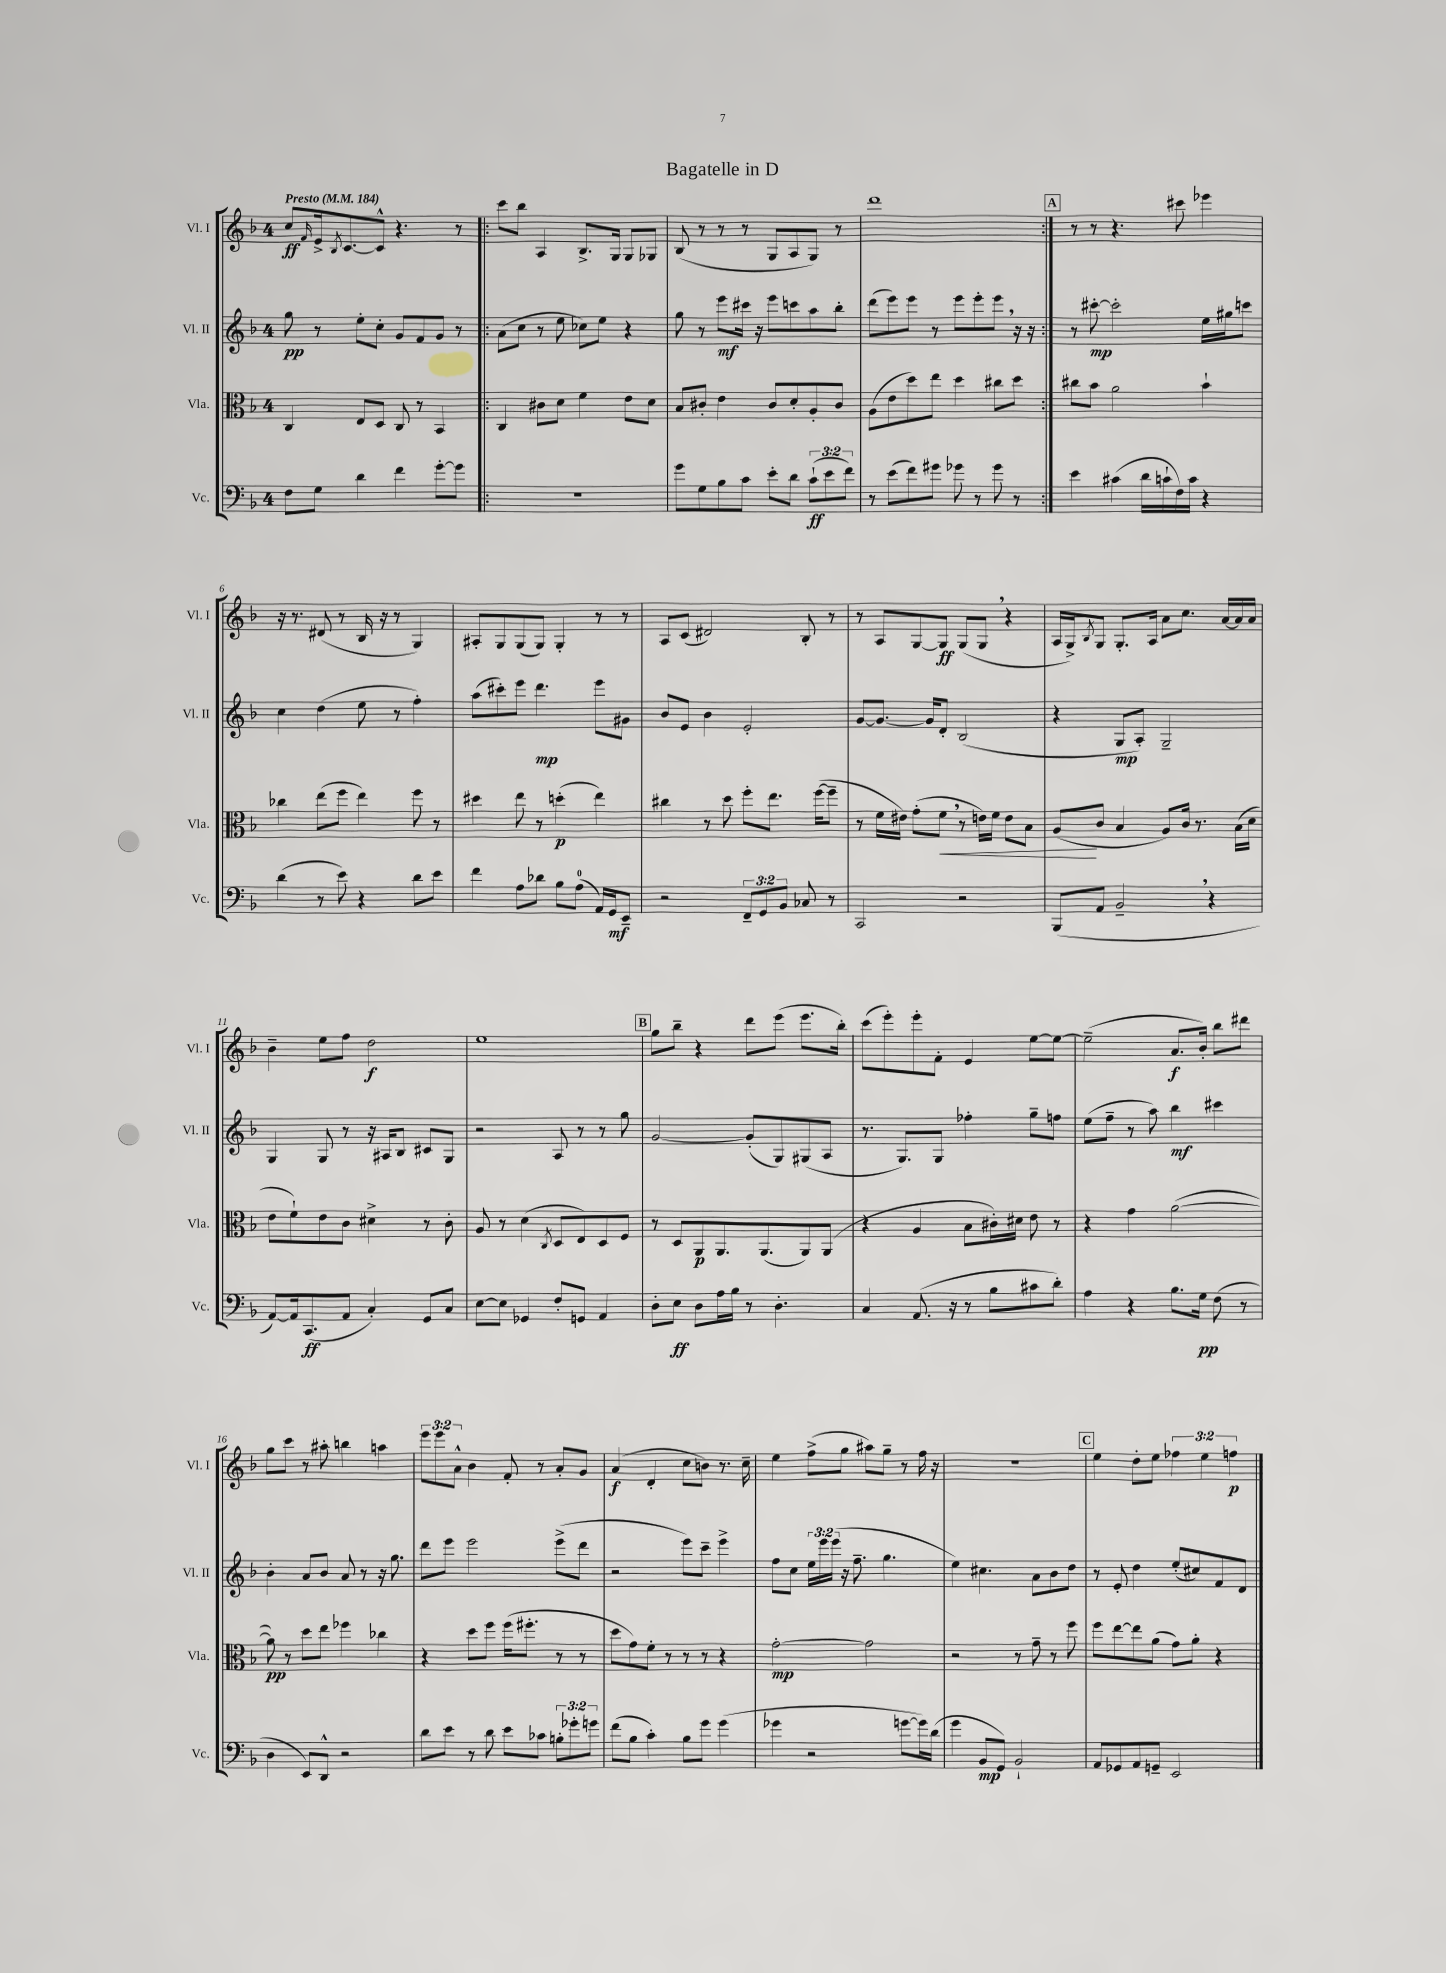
\header { title = "Bagatelle in D" }
<<
\new StaffGroup <<
\new Staff = "s0" \with { instrumentName = "Vl. I" shortInstrumentName = "Vl. I" } {
    \clef treble \key f \major \once \override Staff.TimeSignature.style = #'single-digit \time 4/4 \override Staff.TupletNumber.text = #tuplet-number::calc-fraction-text \tempo "Presto" 4 = 184
    c''8\ff \grace { f'16 } e'16-> \acciaccatura { bes8 } c'8.~ c'8-^ r4. r8 |
    \repeat volta 2 { c'''8 bes''8 a4 bes8.-> g16 g8 ges8 |
    bes8( r8 r8 r8 g8 a8 g8) r8 |
    d'''1 | }
    \mark \markup { \box "A" } r8 r8 r4. cis'''8 ees'''4 |
    r16 r8. dis'8( r8 bes16 r16 r8 g4) |
    ais8-. g8 g8( g8) g4-. r8 r8 |
    a8 c'8( dis'2) bes8-. r8 |
    r8 a8 g8~ g8\ff g8( g8 \breathe r4 |
    a16 g16->) \acciaccatura { bes8 } g8 g8.-. a16 a'8 c''8. a'16~ a'16 a'16 |
    bes'4-- e''8 f''8 d''2\f |
    e''1 |
    \mark \markup { \box "B" } g''8 bes''8-- r4 d'''8 e'''8( e'''8. bes''16-.) |
    c'''8( e'''8-.) e'''8-. f'8-. e'4 e''8~ e''8~ |
    e''2--( a'8.\f bes'16-.) bes''8 dis'''8 |
    g''8 c'''8 r8 ais''8-. b''4 a''4 |
    \tuplet 3/2 { e'''8 e'''8 a'8-^ } bes'4 f'8-. r8 a'8-. g'8 |
    a'4\f( d'4-. c''8 b'8) r8. c''16-- |
    e''4 f''8->( g''8 ais''8) g''8-- r8 f''16 r16 |
    R1 |
    \mark \markup { \box "C" } e''4 d''8-. e''8 \tuplet 3/2 { fes''4 e''4 f''4\p } \bar "|." |
}
\new Staff = "s1" \with { instrumentName = "Vl. II" shortInstrumentName = "Vl. II" } {
    \clef treble \key f \major \once \override Staff.TimeSignature.style = #'single-digit \time 4/4 \override Staff.TupletNumber.text = #tuplet-number::calc-fraction-text
    g''8\pp r8 e''8-. c''8-. g'8 f'8 g'8 r8 |
    \repeat volta 2 { a'8( c''8 r8 e''8 ces''8) e''8 r4 |
    g''8 r8 e'''8\mf cis'''16 r16 e'''8 c'''8 a''8 bes''8-. |
    d'''8( e'''8) e'''8 r8 e'''8 e'''8-. e'''8 \breathe r16 r16 | }
    \mark \markup { \box "A" } r8 cis'''8~-.\mp cis'''2-. e''16 gis''16 c'''8 |
    c''4 d''4( e''8 r8 f''4-.) |
    a''8( cis'''8-.) e'''8 d'''4.\mp e'''8 gis'8 |
    bes'8 e'8 bes'4 e'2-. |
    g'8~ g'8.~ g'16 d'8-. bes2( |
    r4 g8\mp a8-.) g2-- |
    g4 g8 r8 r16 ais16 bes8 cis'8 g8 |
    r2 a8 r8 r8 g''8 |
    \mark \markup { \box "B" } g'2~ g'8-.( g8) gis8( a8 |
    r8. g8.) g8 fes''4-. g''8-- f''8 |
    e''8( f''8-- r8 a''8) bes''4\mf cis'''4 |
    bes'4-. a'8 bes'8 a'8 r8 r16 g''8. |
    d'''8 e'''8 e'''2 e'''8->( d'''8 |
    r2 e'''8) c'''8-- e'''4-> |
    f''8 c''8 \tuplet 3/2 { e''16 e'''16 e'''16( } r16 f''8.-- g''4. |
    e''4) cis''4. a'8 bes'8 d''8 |
    \mark \markup { \box "C" } r8 e'8-. d''4 e''8-.( cis''8) f'8 d'8 \bar "|." |
}
\new Staff = "s2" \with { instrumentName = "Vla." shortInstrumentName = "Vla." } {
    \clef alto \key f \major \once \override Staff.TimeSignature.style = #'single-digit \time 4/4
    c4 e8 d8 c8 r8 bes,4 |
    \repeat volta 2 { c4 cis'8 d'8 f'4 e'8 d'8 |
    bes8 cis'8-. e'4 cis'8 d'8-. a8-. cis'8 |
    a8( e'8 d''8) e''8 d''4 cis''8 d''8 | }
    \mark \markup { \box "A" } cis''8 bes'8 a'2 bes'4-! |
    ces''4 e''8( f''8 e''4) f''8 r8 |
    dis''4 e''8 r8 d''4-.\p( e''4) |
    cis''4 r8 d''8 f''8-. e''8. f''16~( f''8-- |
    r8 f'16 eis'16) g'8-.( f'8\< \breathe r8 e'16) f'16 e'8 bes8 |
    a8\!( c'8 bes4 a8) c'16 r8. bes16( d'16 |
    e'8 f'8-!) e'8 c'8 dis'4-> r8 c'8-. |
    a8 r8 d'4( \acciaccatura { c8 } d8 e8) d8 f8 |
    \mark \markup { \box "B" } r8 d8 a,8\p a,8. a,8.( a,8) a,8( |
    r4 a4 bes8 cis'16-.) dis'16 e'8 r8 |
    r4 g'4 a'2~( |
    a'8\pp) r8 d''8 e''8 fes''4 ces''4 |
    r4 d''8 f''8 f''16( fis''8.-. r8 r8 |
    d''8 g'8) f'8-. r8 r8 r8 r4 |
    g'2~-.\mp g'2 |
    r2 r8 g'8-- r8 f''8 |
    \mark \markup { \box "C" } f''8 e''8~ e''8 a'8( g'8) a'8-. r4 \bar "|." |
}
\new Staff = "s3" \with { instrumentName = "Vc." shortInstrumentName = "Vc." } {
    \clef bass \key f \major \once \override Staff.TimeSignature.style = #'single-digit \time 4/4 \override Staff.TupletNumber.text = #tuplet-number::calc-fraction-text
    f8 g8 d'4 f'4 g'8~-. g'8 |
    \repeat volta 2 { R1 |
    g'8 g8 bes8 c'8 e'8-. d'8 \tuplet 3/2 { c'8-!\ff( e'8 f'8) } |
    r8 e'8( f'8) gis'8 ges'8 r8 ges'8 r8 | }
    \mark \markup { \box "A" } e'4 cis'4( d'16 c'16-! f16) c'16 r4 |
    d'4( r8 e'8) r4 d'8 e'8 |
    f'4 a8 des'8 bes8 a8-0( a,16) g,16\mf e,8-- |
    r2 \tuplet 3/2 { f,8-- g,8 bes,8 } ces8 r8 |
    c,2 r2 |
    bes,,8( a,8 bes,2-- \breathe r4 |
    a,8~) a,16 c,8.\ff( a,8 c4-.) g,8 c8 |
    e8~ e8 ges,4 f8-. g,8 a,4 |
    \mark \markup { \box "B" } d8-. e8\ff d8 a16 bes16 r8 d4.-. |
    c4 a,8.( r16 r8 bes8 cis'8 d'8-.) |
    a4 r4 bes8. g16\pp f8( r8 |
    d4 e,8) d,8-^ r2 |
    d'8 e'8 r8 d'8 e'8 ces'8 \tuplet 3/2 { b8-. ges'8-. g'8 } |
    f'8( bes8 c'4-.) bes8 g'8 g'4( |
    ges'4 r2 g'8~ g'16) d'16( |
    g'4 bes,8\mp g,8) bes,2-! |
    \mark \markup { \box "C" } a,8 ges,8 a,8 g,8-- e,2 \bar "|." |
}
>>
>>
